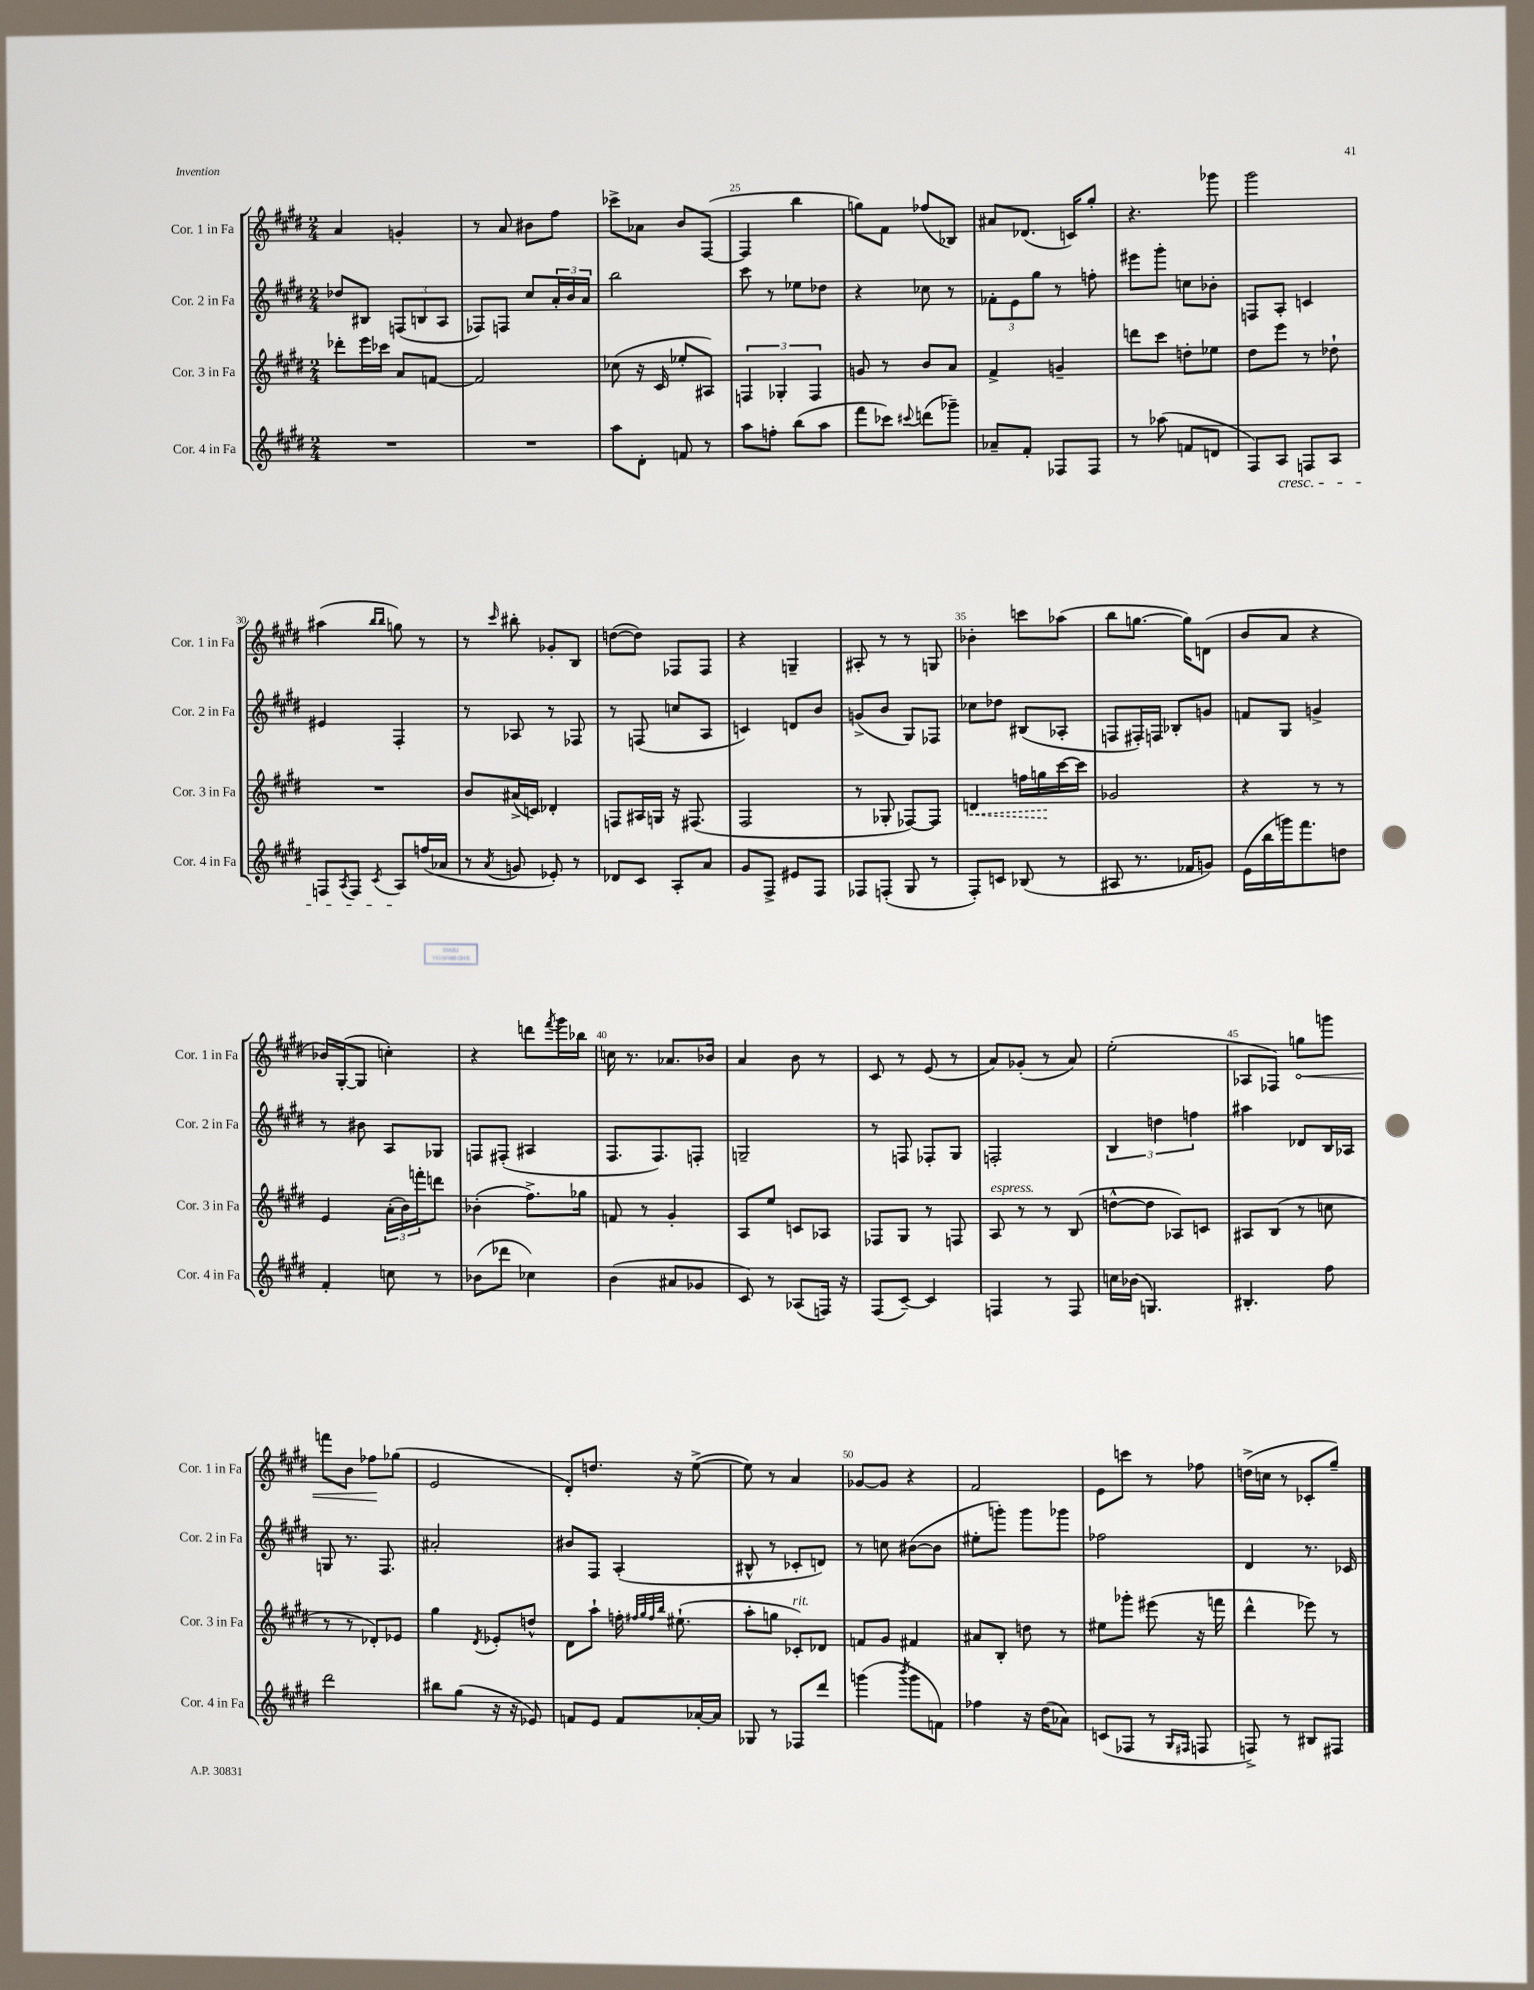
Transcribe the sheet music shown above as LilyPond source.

<<
\new StaffGroup <<
\new Staff = "s0" \with { instrumentName = "Cor. 1 in Fa" shortInstrumentName = "Cor. 1 in Fa" } {
    \clef treble \key e \major \numericTimeSignature \time 2/4
    a'4 g'4-. |
    r8 a'8 bis'8 fis''8 |
    ces'''8-> aes'8 b'8 fis8~( |
    fis4 b''4 |
    g''8) fis'8 fes''8( bes8) |
    ais'8 des'8.( c'16) gis''8-. |
    r4. ges'''8 |
    gis'''2 |
    ais''4( \grace { b''16 b''16 } g''8) r8 |
    r8 \grace { cis'''16 } bis''8-. ges'8-. b8 |
    d''8~( d''8) fes8 fes8 |
    r4 g4-- |
    ais8-. r8 r8 g8 |
    bes'4-. c'''8 aes''8( |
    b''8 g''8.~ g''16) d'8( |
    b'8 a'8 r4 |
    bes'16) gis16~-.( gis8 c''4-.) |
    r4 d'''8 \acciaccatura { fis'''8 } gis'''16 bes''16 |
    c''16 r8. aes'8. bes'16 |
    a'4 b'8 r8 |
    cis'8 r8 e'8( r8 |
    a'8) ges'8-.( r8 a'8) |
    e''2-.( |
    aes8 fes8) \once \override Hairpin.circled-tip = ##t g''8\< g'''8 |
    f'''8 b'8 fes''8\! ges''8( |
    e'2 |
    dis'8-.) d''8. r16 e''8~->( |
    e''8) r8 a'4 |
    ges'8~ ges'8 r4 |
    fis'2 |
    e'8 c'''8 r8 fes''8 |
    d''16->( c''16 r8 ces'8-. gis''8--) \bar "|." |
}
\new Staff = "s1" \with { instrumentName = "Cor. 2 in Fa" shortInstrumentName = "Cor. 2 in Fa" } {
    \clef treble \key e \major \numericTimeSignature \time 2/4
    des''8 bis8 \tuplet 3/2 { f8( b8 a8 } |
    fes8) f8 cis''8 \tuplet 3/2 { a'16-. b'16 a'16 } |
    b''2 |
    cis'''8 r8 ees''8 des''8 |
    r4 ces''8 r8 |
    \tuplet 3/2 { fes'8-. e'8 gis''8 } r8 f''8-. |
    eis'''8 gis'''8-. c''8 bes'8-. |
    f8 a8-. c'4 |
    eis'4 fis4-. |
    r8 aes8 r8 fes8 |
    r8 f8( c''8 a8 |
    c'4) d'8 b'8 |
    g'8->( b'8 gis8) fes8 |
    ces''8 des''8 bis8( aes8-. |
    f8 fis16-.) f16 bes8-. g'8 |
    f'8 gis8 g'4-> |
    r8 bis'8 a8 ges8 |
    f8 fis8-.( ais4 |
    fis8. fis8.) f8-. |
    g2-- |
    r8 f8 fes8-. gis8 |
    f2-. |
    \tuplet 3/2 { b4 d''4 f''4 } |
    ais''4 des'8 b16 aes16 |
    g8 r8. fis8. |
    ais'2-. |
    bis'8 fis8 a4-.( |
    bis8-^ r8 ces'8-. d'8) |
    r8 c''8 bis'8~( bis'8 |
    eis''8-. g'''8-.) g'''8 ges'''8 |
    fes''2 |
    dis'4 r8. ces'16 \bar "|." |
}
\new Staff = "s2" \with { instrumentName = "Cor. 3 in Fa" shortInstrumentName = "Cor. 3 in Fa" } {
    \clef treble \key e \major \numericTimeSignature \time 2/4
    des'''8-. e'''16 ces'''16 a'8 f'8~ |
    f'2 |
    ces''8( r16 cis'16 ees''8-. ais8) |
    \tuplet 3/2 { f4 ges4-. f4 } |
    g'8 r8 b'8 a'8 |
    fis'4-> g'4-- |
    d'''8 cis'''8 d''8-. ees''8 |
    dis''8 e'''8 r8 des''8-! |
    R2 |
    b'8 ais'16->( c'16) des'4-. |
    f8 ais16 g16 r16 fis8.( |
    fis2 |
    r8 ges8-. fes8~) fes8 |
    \once \override Hairpin.style = #'dashed-line d'4\< f''16 g''16\! cis'''16~ cis'''16 |
    ges'2 |
    r4 r8 r8 |
    e'4 \tuplet 3/2 { a'16-.( b'16) f'''16-. } d'''8 |
    bes'4-.( fis''8.->) ges''16 |
    f'8 r8 gis'4-. |
    a8 e''8 c'8 aes8 |
    fes8 gis8 r8 f8 |
    a8^\markup { \italic "espress." } r8 r8 b8( |
    d''8~-^ d''8 aes8) c'8 |
    ais8 b8( r8 c''8 |
    r8 r8 des'8-.) ees'8 |
    gis''4 \acciaccatura { dis'8 } ees'8-. d''8-^ |
    dis'8 a''8-! f''16-. \grace { fis''32 gis''32 fis''32 b''32 } eis''8.-!( |
    a''8-. g''8 ces'8-.^\markup { \italic "rit." }) des'8 |
    f'8 gis'8 fis'4 |
    ais'8 b8-. d''8 r8 |
    eis''8 ges'''8-. eis'''8( r16 f'''16 |
    dis'''4-^ ees'''8) r8 \bar "|." |
}
\new Staff = "s3" \with { instrumentName = "Cor. 4 in Fa" shortInstrumentName = "Cor. 4 in Fa" } {
    \clef treble \key e \major \numericTimeSignature \time 2/4
    R2 |
    R2 |
    a''8 dis'8-. f'8 r8 |
    a''8 f''8-. b''8( a''8 |
    fis'''8 ces'''8) \appoggiatura { cis'''8 } d'''8( ges'''8--) |
    aes'8-- fis'8-. fes8 fes8 |
    r8 aes''8( f'8 d'8 |
    fis8) a8\cresc f8 a8 |
    f8 \acciaccatura { a8 } f8 \acciaccatura { cis'8 } a8\! f''16( aes'16 |
    r8 \acciaccatura { a'8 } g'8 ees'8-.) r8 |
    des'8 cis'8 a8-. a'8 |
    gis'8 fis8-> eis'8 fis8 |
    fes8 f8-.( gis8 r8 |
    fis8-.) c'8 bes8( r8 |
    ais8 r8. fes'16 g'8) |
    e'16( b''16 g'''16) fis'''8. d''8 |
    fis'4-. c''8 r8 |
    bes'8( des'''8 ces''4) |
    b'4( ais'8 ges'8 |
    cis'8) r8 aes8( f16) r16 |
    fis8( cis'8~--) cis'4 |
    f4 r8 f8 |
    c''16 bes'16( g4.) |
    bis4.-. fis''8 |
    dis'''2 |
    bis''8 gis''8( r16 r16 ees'8) |
    f'8 e'8 f'8 aes'16~-. aes'16 |
    ges8 r8 fes8 dis'''8 |
    g'''4( \acciaccatura { b'''8 } g'''8 f'8) |
    fes''4 r16 dis''16( aes'8) |
    c'8( fes8 r8 \grace { gis16 fis16 } f8 |
    f8->) r8 bis8 fis8 \bar "|." |
}
>>
>>
\layout { \context { \Score currentBarNumber = #22 \override BarNumber.break-visibility = ##(#f #t #t) barNumberVisibility = #(every-nth-bar-number-visible 5) } }
